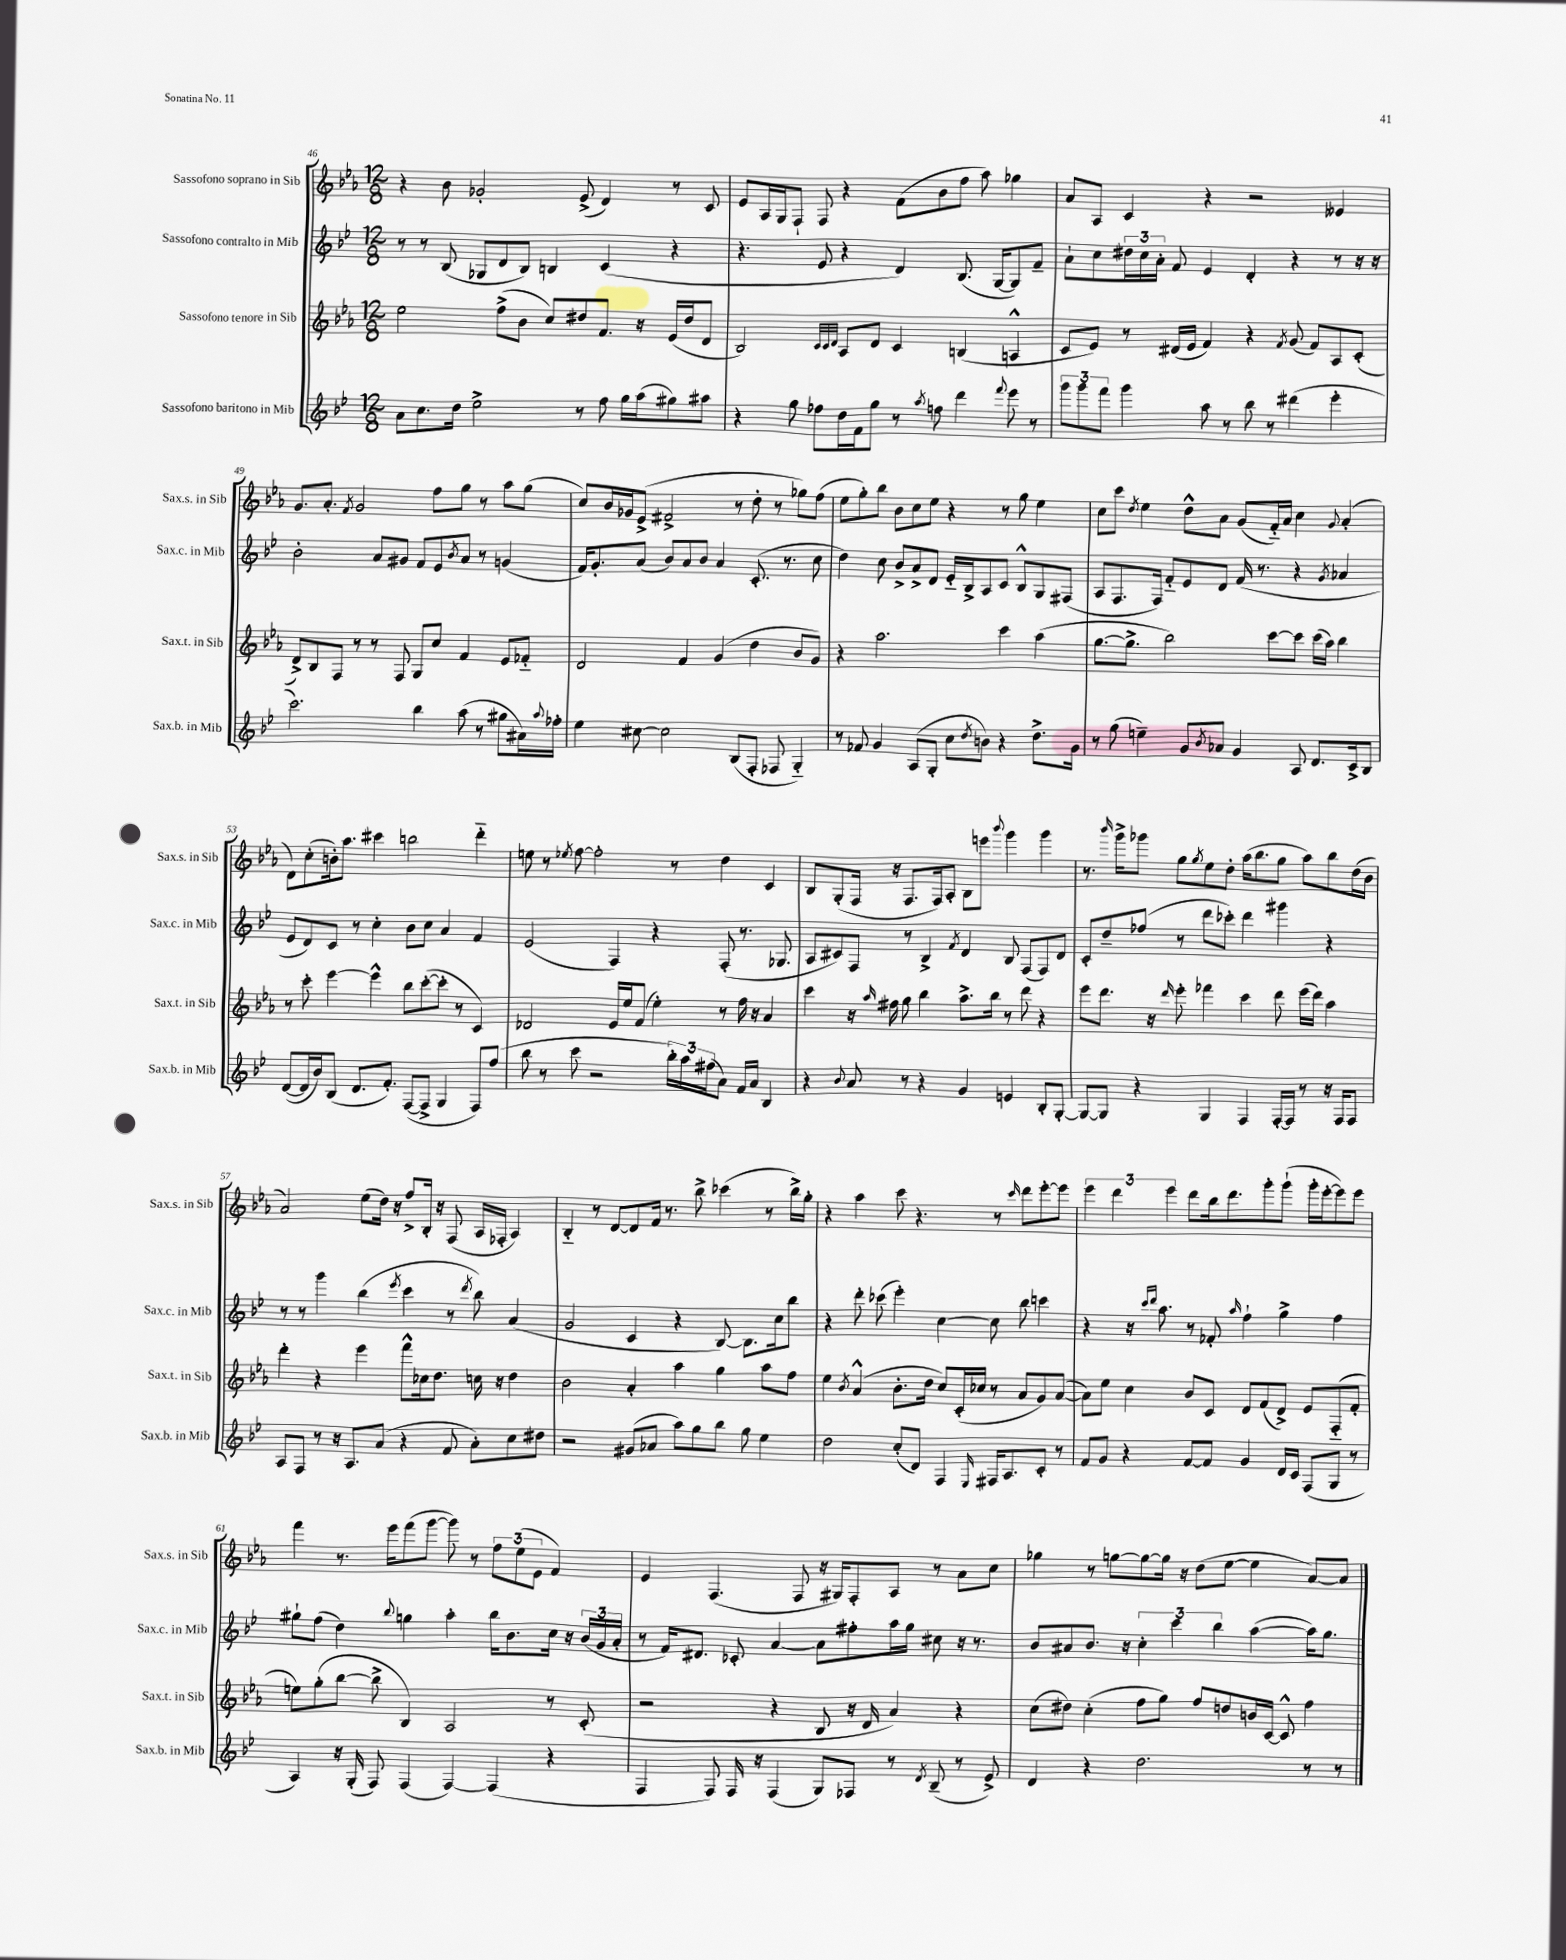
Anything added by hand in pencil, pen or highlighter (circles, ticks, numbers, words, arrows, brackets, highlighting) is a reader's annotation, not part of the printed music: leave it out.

**kern	**kern	**kern	**kern
*staff4	*staff3	*staff2	*staff1
*clefG2	*clefG2	*clefG2	*clefG2
*k[b-e-]	*k[b-e-a-]	*k[b-e-]	*k[b-e-a-]
*M12/8	*M12/8	*M12/8	*M12/8
8a\L	2ee-\	8r	4r
8.cc\	.	8r	.
.	.	(8B-/	8b-\
16dd\Jk	.	.	.
2ee-^\	.	8G-/L	2g-'/
.	(8ff^\L	8d/	.
.	8b-\J	8B-/J)	.
.	8cc/L)	4B/	.
8r	8dd#/	.	(8e-^/
8ff\	8.f/J	(4c/	4d/)
16gg\LL	.	.	.
(16aa\J	16r	.	.
8gg#\)	(16e-/LL	4r	8r
.	16dd#/J	.	.
8aa#\J	8d/J	.	8c/
=	=	=	=
4r	2B-/)	4.r	8e-/L
.	.	.	16A-/L
.	.	.	16G/J
8gg\	.	.	8F`/J
8ff-\L	.	8e-/	8F/
.	32qqc/LLL	.	.
.	32qqc/	.	.
.	32qqd/JJJ	.	.
16dd\L	8A-/L	4r	4r
16f\J	.	.	.
8gg\J	8d/J	.	.
8r	4c/	4d/)	(8f\L
8qaa/	.	.	.
8ff\	.	.	8b-\
4ddd\	(4B/	(8.B-/	8ff\J
.	.	.	8aa-\)
.	.	[16G/LK	.
8qqfff/	.	.	.
8eee-\	4A^^/	8G/])	4gg-\
8r	.	8f~/J	.
=	=	=	=
12ggg\L	8c/L	8a`\L	8a-/L
12ggg\	.	.	.
.	8e-/J)	8cc\	8A-/J
12fff\J	.	.	.
4ggg\	8r	24dd#\L	4c/
.	.	24cc\	.
.	.	24a'\JJ	.
.	(16d#/LL	8f/	.
.	16e-/JJ	.	.
8aa\	4f/)	4e-/	4r
8r	.	.	.
8bb-\	4r	4d'/	2r
8r	.	.	.
.	8qf/	.	.
(4ddd#\	(8g/	4r	.
.	8f/L)	.	.
4eee-'\	8A-/	8r	4e--/
.	(8c'/J	16r	.
.	.	16r	.
=	=	=	=
2.ccc\)	8d^/L)	2b-'\	8.g/L
.	8B-/	.	.
.	.	.	8.a-'/J
.	8F/J	.	.
.	.	.	8qf/
.	8r	.	2g/
.	8r	8a/L	.
.	8F/	8g#/J	.
4bb-\	8G/L	8f/L	.
.	8cc/J	8e-/	8ff\L
.	.	8qb-/	.
(8aa\	4f/	8a/J	8gg\J
8r	.	8r	8r
8gg#\L	8e-/L	(4g/	8aa-\L
16a#\L)	8f-'~/J	.	(8gg\J
8qqaa/	.	.	.
16ff-'\JJ	.	.	.
=	=	=	=
4ee-\	2d/	16f/LK)	8cc/L)
.	.	8.g'/	.
.	.	.	16b-/L
.	.	.	16g-/J
[8cc#\	.	(8a/J	(8e-^/J
2cc#\]	.	8b-/L)	2f#^/
.	4f/	8a/	.
.	.	8b-/J	.
.	(4g/	4a/	.
(8B-/L	.	.	8r
8F'/J	4dd\	(8.c'/	8dd'\
8F-/	.	.	8r
.	.	8.r	.
4G'~/)	8b-/L	.	8gg-\L)
.	8g/J)	8cc\	(8ff\J
=	=	=	=
8r	4r	4dd\)	8ee-\L
8f-/	.	.	8gg'\)
4g/	2.aa-\	8cc\	8bb-\J
.	.	8b-^/L	8b-\L
(8A/L	.	8a^/	8cc\
8G'/J	.	8d/J	8ee-\J
8cc\L	.	16e-'~/LL	4r
.	.	16B-^/J	.
8qdd/	.	.	.
8b\J)	.	8A/	.
4r	4ccc\	8c/J	8r
.	.	8B-^^/L	8gg\
8.dd^\L	(4aa-\	8G/	4ee-\
.	.	(8F#/J	.
16g\Jk	.	.	.
=	=	=	=
8r	[8.gg\L	8A/L	8cc\L
(8gg\	.	8.F/	8ccc\J
.	8.gg^\]J	.	.
.	.	.	8qdd/
4ee~\)	.	.	4ee-\
.	.	16F/Jk)	.
.	2bb-\)	8f'~/L	.
8g/L	.	8e-/	8dd^^\L
8qb-/	.	.	.
8a-/J	.	8d/J	8a-\J
4g/	.	(16f/	(8g/L
.	.	8.r	.
.	[8ccc\L	.	16f'~/L)
.	.	.	16a-/JJ
8A/	8ccc\]J	4r	4cc\
8.d/L	(16ccc\LL	.	.
.	16aa-\JJ)	.	.
.	.	8qg/	8qqg/
.	4bb-\	4a-/	(4a-'/
16c^/k	.	.	.
8B-/J	.	.	.
=	=	=	=
([8d/L	8r	8e-/L	8d\L)
16d/]L	8ccc'\	8d/)	(8cc'\
16b-/J)	.	.	.
(8B-/J	[4eee-\	8c/J	16b'\k)
.	.	.	8.aa-\J
8.d/L	.	8r	.
.	4eee-^^\]	4cc'\	4ccc#\
8.f'/J)	.	.	.
([8F/L	8bb-\L	8b-\L	2bb\
8F^/]J	([8ccc'\	8cc\J	.
4G/	8ccc'\]J	4a/	.
.	8r	.	.
8F/L)	4c/)	4f/	4ddd'~\
(8ff/J	.	.	.
=	=	=	=
8bb-\	2d-/	(2e-/	8ee\
8r	.	.	8r
.	.	.	8qee-/
8ccc\	.	.	[8ff\
2r	.	.	2ff'\]
.	16e-/LL	4F/)	.
.	16ee-/J	.	.
.	(8f/J	.	.
.	4ee-'\)	4r	.
24bb-'\LL)	.	.	8r
24aa\	.	.	.
(24ff#\J	.	.	.
8a\J)	8r	(8F'/	4dd\
16f/LL	16ff\	8.r	.
16a/JJ	16r	.	.
4B-/	4a-/	.	4c/
.	.	8.G-/	.
=	=	=	=
4r	4ccc\	8A/L	8B-/L
.	.	8c#/)	(8G'/
8qqb-/	.	.	.
8a/	16r	8F/J	16F/Jk
.	16qqaa-/	.	.
.	16ff#\	.	16r
8r	8gg\	8r	8.F/L
4r	4bb-\	4B-^/	.
.	.	.	16F/k)
.	.	.	8A-'/J
.	.	8qf/	.
4g/	8.aa-^\L	4d/	8B-\L
.	.	.	8eee\J
.	16bb-\Jk	.	.
.	.	.	8qqbbb-/
4e/	8r	8B-/	4ggg\
.	8ddd\	(8F/L	.
8B-'/L	4r	8F/)	4ggg\
[8G'/J	.	8d/J	.
=	=	=	=
8G/_L	8eee-\L	8c'/L	8.r
8G/]J	8.ddd\J	8dd~/	.
.	.	.	16qqbbb-/
.	.	.	16ggg^\LK
4r	.	(8ff-/J	8ggg-\J
.	16r	.	.
.	16qqddd/	.	.
.	8eee-'\	8r	8gg\L
.	.	.	8qgg/
4G/	4fff-\	8ddd\L	8ee-\
.	.	8ccc-'\J)	8dd'\J
4F/	4ccc\	4ddd\	(16aa-\LK
.	.	.	8.bb-\
[16F'/LL	8ddd\	4ggg#\	8gg\J
16F/]JJ	.	.	.
8r	(16eee-\LL	.	8aa-\L)
.	16ddd\JJ)	.	.
16r	4aa-\	4r	8bb-\
16F/LK	.	.	.
8F/J	.	.	(16dd\L
.	.	.	16b-\JJ
=	=	=	=
8A/L	4ddd'\	8r	2a-/)
8F/J	.	8r	.
8r	4r	4ggg\	.
16r	.	.	.
8.A/L	.	.	.
.	4eee-\	(4bb-\	(8ee-\L
(8a/J	.	.	16dd\Jk)
.	.	.	16r
.	.	8qeee-/	.
4r	8fff^^\L	4ccc\	8ff^/L
.	16cc-\k	.	16B-'/Jk
.	8.dd\J	.	16r
8f/	.	8r	(8F/
.	.	8qddd/	.
8a'\L)	16cc\	8bb-\)	16A-/LL
.	16r	.	16F-'/JJ
8cc\	4dd\	(4a/	4A-/)
8dd#\J	.	.	.
=	=	=	=
2r	2b-\	2g/	4B-'~/
.	.	.	8r
.	.	.	[8d/L
(8g#/L	4a-'/	4c/	8d/]
8a-/J	.	.	16f/Jk
.	.	.	8.r
8aa\L)	4aa-\	4r	.
8gg\	.	.	8bb-^\
8bb-\J	4gg\	[8B-/)	(4ccc-\
8gg\	.	8.B-\]L	.
4ee-\	8aa-\L	.	8r
.	.	16cc\k	.
.	8ff\J	8bb-\J	16bb-^\LL)
.	.	.	16gg'\JJ
=	=	=	=
2dd\	4ee-\	4r	4r
.	8qb-/	.	.
.	(4a-^^/	8ddd'\	4aa-\
.	.	(8ccc-\	.
(8cc'/L	8.b-'\L	4eee-'\)	8ccc\
8d/J)	.	.	4.r
.	16dd\Jk	.	.
4F/	8cc/L)	[4cc\	.
.	(16c'/L	.	.
.	16cc-/JJ	.	.
16qqE-/	.	.	.
16F#/LK	8r	8cc\]	8r
8.A/	.	.	.
.	.	.	16qqccc/
.	8a-/L	8bb-\	8ddd\L
8c'/J	8g/)	4ccc\	[8eee-'\
8r	([8a-/J	.	8eee-\]J
=	=	=	=
8f/L	8a-\]L)	4r	6eee-\
8g/J	8ee-\J	.	.
.	.	.	6ddd\
4r	4cc\	16r	.
.	.	16qqccc/LL	.
.	.	16qqddd/JJ	.
.	.	8.aa\	.
.	.	.	6eee-\
[8f/L	8b-/L	8r	8ddd\L
8f/]J	8c/J	8f-'/	16bb-\k
.	.	.	8.ddd\
.	.	16qqaa/	.
4g/	8d/L	4ff`\	.
.	(8f/	.	8ggg'\
16d/LL	8d^/J)	4gg^\	(8ggg`\J
16c/JJ	.	.	.
(8F/L	8e-/L	.	16ggg'\LL
.	.	.	[16eee-'\J
8G/J	(8F'~/	4ff\	8eee-\])
8r	8f'/J	.	8eee-\J
=	=	=	=
4A/)	8ee\L)	8gg#`\L	4fff\
.	(8gg'\	(8ff\J	.
16r	[8bb-\J	4dd\)	8.r
(16G'/	.	.	.
8F/)	8bb-^\]	.	.
.	.	.	16eee-\LK
.	.	8qqbb-/	.
(4F/	4B-/)	4gg\	(8fff\
.	.	.	[8ggg\J
[4F/)	2A-/	4aa'\	8ggg\])
.	.	.	8r
(4F/]	.	16bb-\LK	12ff\L
.	.	8.b-\	.
.	.	.	(12ee-\
.	.	.	12e-\J
4r	8r	16cc\Jk	4f/)
.	.	16r	.
.	(8c'/	(24b-/LL	.
.	.	24g/	.
.	.	24a'/JJ	.
=	=	=	=
4F/	2r	8r	4e-/
.	.	16f/LK)	.
.	.	8.d#/J	.
8F/)	.	.	(4.F/
16F/	.	8c-'/	.
16r	.	.	.
(4F/	4r	[4a/	.
.	.	.	8F/
8G/L)	8B-/	8a\]L	16r
.	.	.	16G#/LK)
8F-/J	16r	8ff#'\	8F'/
.	16d/	.	.
8r	4a-/)	16aa\L	8A-/J
.	.	16gg\JJ	.
8qd/	.	.	.
(8B-~/	.	8cc#\	8r
8r	4r	16r	8a-\L
.	.	8.r	.
8e-^/)	.	.	8cc\J
=	=	=	=
4d/	(8cc\L	8b-/L	4gg-\
.	8dd#\J)	8a#/	.
4r	(4cc'\	8.b-/J	8r
.	.	.	[8gg\L
.	.	16r	.
2.dd\	8ff\L	6cc'\	8gg\_
.	8gg\J)	.	16gg\]Jk
.	.	6ccc\	.
.	.	.	16r
.	8ff/L	.	(8dd\L
.	.	6bb-\	.
.	8dd/	.	[8ee-\J
.	16b/L	([4aa\	4ee-\]
.	[16c/JJ	.	.
.	8c^^/]	.	.
8r	4ff\	16aa\]LK)	[8a-/L)
.	.	8.gg\J	.
8r	.	.	8a-/]J
==	==	==	==
*-	*-	*-	*-
